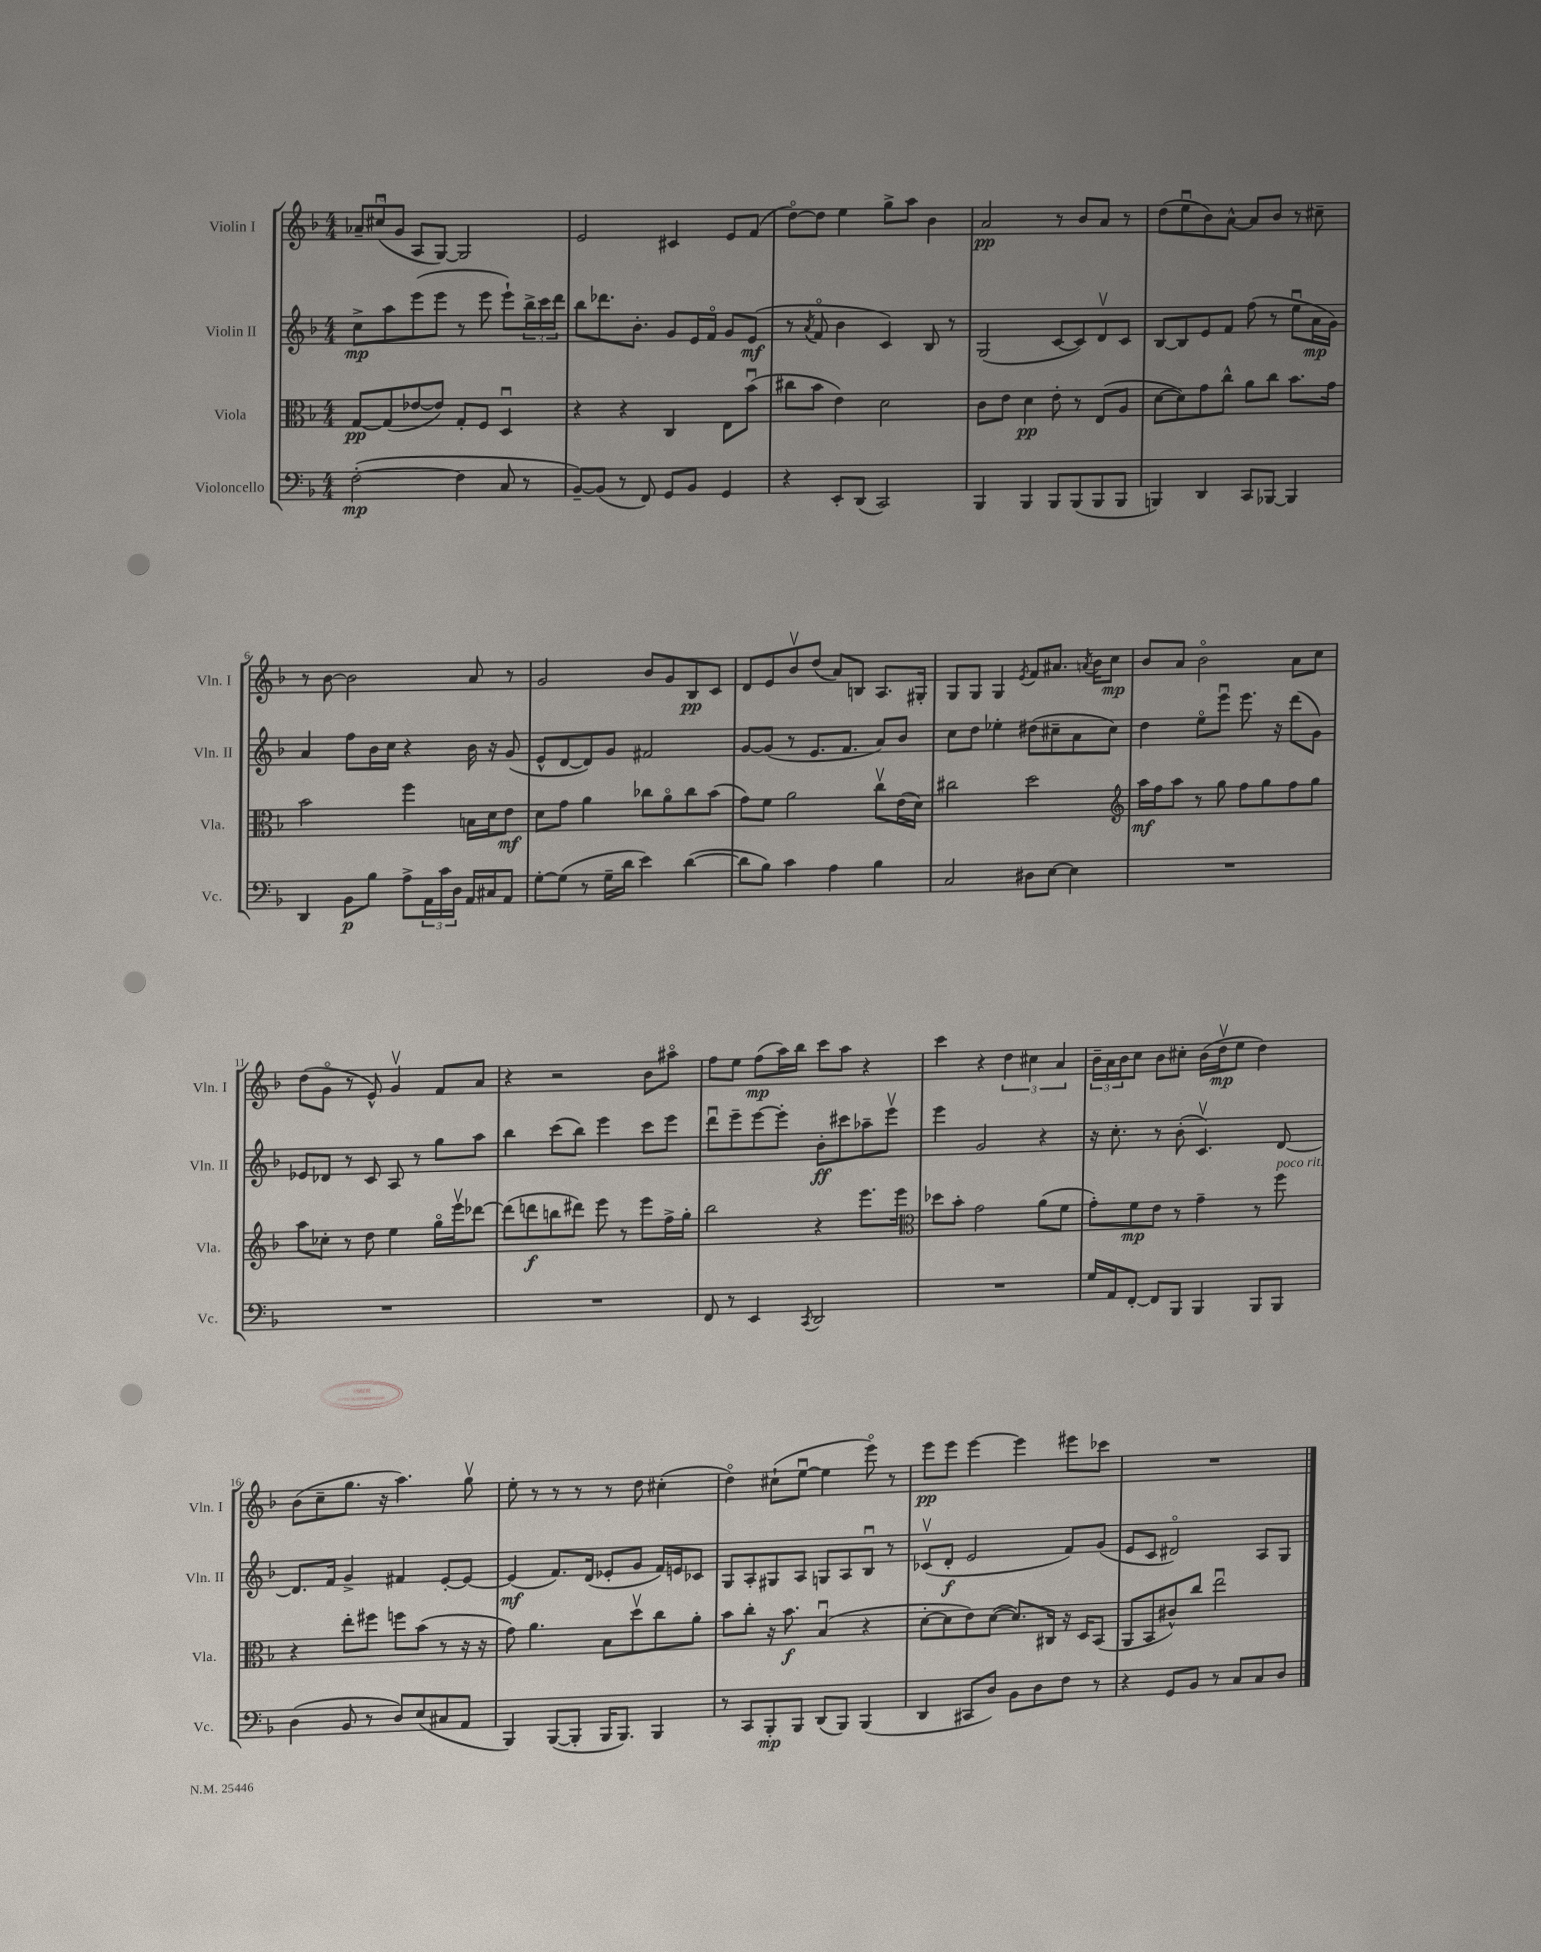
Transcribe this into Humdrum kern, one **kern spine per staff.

**kern	**dynam	**kern	**dynam	**kern	**dynam	**kern	**dynam
*part4	*part4	*part3	*part3	*part2	*part2	*part1	*part1
*staff4	*staff4	*staff3	*staff3	*staff2	*staff2	*staff1	*staff1
*I"Violoncello	*	*I"Viola	*	*I"Violin II	*	*I"Violin I	*
*I'Vc.	*	*I'Vla.	*	*I'Vln. II	*	*I'Vln. I	*
*clefF4	*	*clefC3	*	*clefG2	*	*clefG2	*
*k[b-]	*	*k[b-]	*	*k[b-]	*	*k[b-]	*
*M4/4	*	*M4/4	*	*M4/4	*	*M4/4	*
=1	=1	=1	=1	=1	=1	=1	=1
([2F'\	mp	[8G/L	pp	8cc^\L	mp	12a-X~/L	.
.	.	.	.	.	.	(12cc#Xu/	.
.	.	(8G/]	.	8aa\	.	.	.
.	.	.	.	.	.	12g/J	.
.	.	[8e-X/	.	(8eee\	.	8A/L	.
.	.	8e-/J])	.	8eee\J	.	[8G/J)	.
4F\]	.	8G'/L	.	8r	.	2G/]	.
.	.	8F/J	.	8eee\	.	.	.
8C/	.	4Du/	.	8eee`\L)	.	.	.
8r	.	.	.	24bb-^\L	.	.	.
.	.	.	.	24ccc\	.	.	.
.	.	.	.	24ddd\JJ	.	.	.
=2	=2	=2	=2	=2	=2	=2	=2
[8BB-~/L)	.	4r	.	8bb-\L	.	2e/	.
(8BB-/J]	.	.	.	8.ddd-X\	.	.	.
8r	.	4r	.	.	.	.	.
.	.	.	.	8.b-'\J	.	.	.
8FF/)	.	.	.	.	.	.	.
8GG/L	.	4C/	.	8g/L	.	4c#X/	.
8BB-/J	.	.	.	16e/L	.	.	.
.	.	.	.	16f/JJ	.	.	.
4GG/	.	8E\L	.	8g/L	.	8e/L	.
.	.	(8b-u\J	.	(8e/J	mf	(8f/J	.
=3	=3	=3	=3	=3	=3	=3	=3
4r	.	8cc#X\L	.	8r	.	[8dd\L)	.
.	.	.	.	8qa/	.	.	.
.	.	8b-\J	.	8f/	.	8dd\J]	.
8EE'/L	.	4e\)	.	4b-\	.	4ee\	.
(8DD/J	.	.	.	.	.	.	.
2CC/)	.	2d\	.	4c/)	.	8gg^\L	.
.	.	.	.	.	.	8aa\J	.
.	.	.	.	8B-/	.	4b-\	.
.	.	.	.	8r	.	.	.
=4	=4	=4	=4	=4	=4	=4	=4
4BBB-/	.	8c\L	.	(2G/	.	2a/	pp
.	.	8e\J	.	.	.	.	.
4BBB-/	.	4d\	pp	.	.	.	.
8BBB-/L	.	8e'\	.	[8c/L	.	8r	.
(8BBB-/	.	8r	.	8c/])	.	8b-/L	.
8BBB-/	.	(8E/L	.	8dv/	.	8a/J	.
8BBB-/J	.	8A/J	.	8c/J	.	8r	.
=5	=5	=5	=5	=5	=5	=5	=5
4BBBn/)	.	[8d\L	.	[8B-/L	.	(8dd\L	.
.	.	8d\])	.	8B-/]	.	8eeu\	.
4DD/	.	8g\	.	8e/	.	8b-\)	.
.	.	8cc^^\J	.	8f/J	.	[8a^^\J	.
8CC/L	.	8a\L	.	(8ff\	.	8a/L]	.
[8BBB-X/J	.	8cc\J	.	8r	.	8b-/J	.
4BBB-/]	.	8.b-\L	.	8eeu\L	.	8r	.
.	.	.	.	16a\L	mp	8cc#X~\	.
.	.	16g\Jk	.	16g\JJ)	.	.	.
!!LO:LB:g=z
=6	=6	=6	=6	=6	=6	=6	=6
4DD/	.	2b-\	.	4a/	.	8r	.
.	.	.	.	.	.	[8b-\	.
8BB-\L	p	.	.	8ff\L	.	2b-\]	.
8B-\J	.	.	.	16b-\L	.	.	.
.	.	.	.	16cc\JJ	.	.	.
8A^\L	.	4ff\	.	4r	.	.	.
24AA\L	.	.	.	.	.	.	.
24c\	.	.	.	.	.	.	.
24D\JJ	.	.	.	.	.	.	.
16AA/LL	.	16Bn\LL	.	16b-\	.	8a/	.
16C#X/J	.	16d\J	.	16r	.	.	.
8AA/J	.	8e\J	mf	(8g/	.	8r	.
=7	=7	=7	=7	=7	=7	=7	=7
[8G'\L	.	8d\L	.	8e^^/L	.	2g/	.
(8G\J]	.	8g\J	.	[8d/	.	.	.
8r	.	4a\	.	8d/])	.	.	.
16G~\LL	.	.	.	8g/J	.	.	.
16d\JJ	.	.	.	.	.	.	.
4e\)	.	8cc-X\L	.	2f#X/	.	8b-/L	.
.	.	8a\	.	.	.	8g/	.
([4d\	.	8cc-\	.	.	.	8B-/	pp
.	.	(8b-\J	.	.	.	8c/J	.
=8	=8	=8	=8	=8	=8	=8	=8
8d\L]	.	8g\L)	.	[8g/L	.	8d/L	.
8B-\J)	.	8f\J	.	(8g/J]	.	8e/	.
4c\	.	2a\	.	8r	.	8b-v/	.
.	.	.	.	8.e/L	.	(8dd/J	.
4A\	.	.	.	.	.	8a/L)	.
.	.	.	.	8.f/J	.	.	.
.	.	.	.	.	.	8Bn/J	.
4B-\	.	8ccv\L	.	8a/L)	.	8.A/L	.
.	.	(16e\L	.	8b-/J	.	.	.
.	.	16d\JJ)	.	.	.	16G#X'/Jk	.
=9	=9	=9	=9	=9	=9	=9	=9
2C/	.	2cc#X\	.	8cc\L	.	8G/L	.
.	.	.	.	8dd\J	.	8G/J	.
.	.	.	.	4ee-X'\	.	4G/	.
.	.	.	.	.	.	8qe/	.
8D#X\L	.	2dd\	.	(8dd#X\L	.	8f/L	.
[8E\J	.	.	.	8cc#X~\	.	8.a#X/J	.
4E\]	.	.	.	8a\	.	.	.
.	.	.	.	.	.	8qan/	.
.	.	.	.	.	.	16b-\KL	.
.	.	.	.	8cc#\J)	.	8cc\J	mp
=10	=10	=10	=10	=10	=10	=10	=10
*	*	*clefG2	*	*	*	*	*
1r	.	16aa\LL	mf	4dd\	.	8b-/L	.
.	.	16ff\J	.	.	.	.	.
.	.	8aa\J	.	.	.	8a/J	.
.	.	8r	.	8ee\L	.	2b-\	.
.	.	8gg\	.	8eeeu\J	.	.	.
.	.	8ff\L	.	8.eee\	.	.	.
.	.	8gg\	.	.	.	.	.
.	.	.	.	16r	.	.	.
.	.	8ff\	.	(8ddd\L	.	8a\L	.
.	.	8gg\J	.	8g\J)	.	8cc\J	.
!!LO:LB:g=z
=11	=11	=11	=11	=11	=11	=11	=11
1r	.	8aa\L	.	8e-X/L	.	(8dd\L	.
.	.	8cc-X'\J	.	8d-X/J	.	8g\J	.
.	.	8r	.	8r	.	8r	.
.	.	8dd\	.	8c/	.	8e^^/)	.
.	.	4ee\	.	8A/	.	4gv/	.
.	.	.	.	8r	.	.	.
.	.	16gg\LL	.	8gg\L	.	8f/L	.
.	.	16eeev\J	.	.	.	.	.
.	.	[8ddd-X\J	.	8aa\J	.	8a/J	.
=12	=12	=12	=12	=12	=12	=12	=12
1r	.	(8ddd-\L]	.	4bb-\	.	4r	.
.	.	8dddn\	f	.	.	.	.
.	.	8bbn\	.	(8ccc\L	.	2r	.
.	.	8ddd#X\J)	.	8bb-\J)	.	.	.
.	.	8eee\	.	4eee\	.	.	.
.	.	8r	.	.	.	.	.
.	.	8eee\L	.	8ccc\L	.	8b-\L	.
.	.	16ff^\L	.	8eee\J	.	8aa#X\J	.
.	.	16gg'\JJ	.	.	.	.	.
=13	=13	=13	=13	=13	=13	=13	=13
8FF/	.	2bb-\	.	8dddu\L	.	8ff\L	.
8r	.	.	.	8eee~\	.	8ee\J	.
4EE/	.	.	.	[8eee\	.	(8ff\L	mp
.	.	.	.	8eee'\J]	.	16aa\L)	.
.	.	.	.	.	.	16bb-\JJ	.
8qCC/	.	.	.	.	.	.	.
2DD/	.	4r	.	8b-'\L	ff	8ccc\L	.
.	.	.	.	8ccc#X\	.	8aa\J	.
.	.	8.eee\L	.	8aa-X~\	.	4r	.
.	.	.	.	8eeev\J	.	.	.
.	.	16eee\Jk	.	.	.	.	.
=14	=14	=14	=14	=14	=14	=14	=14
*	*	*clefC3	*	*	*	*	*
1r	.	8dd-X\L	.	4eee\	.	4ccc\	.
.	.	8b-'\J	.	.	.	.	.
.	.	2g\	.	2g/	.	4r	.
.	.	.	.	.	.	6dd\	.
.	.	.	.	.	.	6cc#X\	.
.	.	(8a\L	.	4r	.	.	.
.	.	.	.	.	.	6a/	.
.	.	8f\J	.	.	.	.	.
=15	=15	=15	=15	=15	=15	=15	=15
16G/LL	.	8g'\L)	.	16r	.	24b-~\LL	.
.	.	.	.	.	.	24a\	.
16AA/J	.	.	.	8.cc'\	.	.	.
.	.	.	.	.	.	24b-\J	.
[8FF'/J	.	8f\	mp	.	.	8cc\J	.
8FF/L]	.	8e\J	.	8r	.	8b-\L	.
8BBB-/J	.	8r	.	(8b-'\	.	8cc#X'\J	.
4BBB-/	.	4g~\	.	4.cv/)	.	(16b-\LL	.
.	.	.	.	.	.	16ddv\J	mp
.	.	.	.	.	.	8ee\J	.
8BBB-/L	.	8r	.	.	.	4dd\)	.
!	!	!LO:TX:a:i:t=poco rit.	!	!	!	!	!
8BBB-/J	.	8ff\	.	[8d/	.	.	.
!!LO:LB:g=z
=16	=16	=16	=16	=16	=16	=16	=16
(4D\	.	4r	.	8.d/L]	.	(8b-\L	.
.	.	.	.	.	.	8cc~\	.
.	.	.	.	16f/Jk	.	.	.
8BB-/	.	8ee'\L	.	4g^/	.	8.gg\J	.
8r	.	8ff#X\J	.	.	.	.	.
.	.	.	.	.	.	16r	.
8D/L)	.	8ffn\L	.	4f#X/	.	4.aa\)	.
(8E/	.	(8b-\J	.	.	.	.	.
8C#X/	.	8r	.	[8e'/L	.	.	.
8AA/J	.	16r	.	8e/J_	.	8ggv\	.
.	.	16r	.	.	.	.	.
=17	=17	=17	=17	=17	=17	=17	=17
4BBB-/)	.	8g\)	.	(4e/]	mf	8ee'\	.
.	.	4.a\	.	.	.	8r	.
([8BBB-/L	.	.	.	8.f/L)	.	8r	.
8BBB-'/J]	.	.	.	.	.	8r	.
.	.	.	.	(16d/Jk	.	.	.
16BBB-/KL	.	8B-\L	.	8e-X'/L	.	8r	.
8.BBB-/J)	.	.	.	.	.	.	.
.	.	8ddv\	.	8g/J	.	8dd\	.
4BBB-/	.	8cc\	.	16f/LL)	.	(4cc#X'\	.
.	.	.	.	16en/J	.	.	.
.	.	8a'\J	.	8c-X/J	.	.	.
=18	=18	=18	=18	=18	=18	=18	=18
8r	.	8b-\L	.	8G/L	.	4dd\)	.
8CC/L	.	8cc'\J	.	8A'/	.	.	.
8BBB-'/	mp	16r	.	8G#X/	.	(8cc#X`\L	.
.	.	8.b-\	f	.	.	.	.
8BBB-/J	.	.	.	8A/J	.	[8eeu\J	.
(8DD/L	.	(4B-u/	.	8Gn/L	.	4ee\]	.
8BBB-/J)	.	.	.	8A/	.	.	.
(4BBB-/	.	4r	.	8B-u/J	.	8eee\)	.
.	.	.	.	8r	.	8r	.
=19	=19	=19	=19	=19	=19	=19	=19
4DD/	.	[8d'\L	.	(8c-Xv/L	.	8eee\L	pp
.	.	8d\]	.	8d'/J	f	8eee\J	.
8CC#X/L	.	8e\)	.	2e/	.	[4eee\	.
8D/J)	.	([8d\J	.	.	.	.	.
8BB-\L	.	8.d/L])	.	.	.	4eee\]	.
8D\	.	.	.	.	.	.	.
.	.	16C#X/Jk	.	.	.	.	.
8F\J	.	16r	.	8f/L)	.	8eee#X\L	.
.	.	16D/KL	.	.	.	.	.
8r	.	(8BB-/J	.	(8g/J	.	8ccc-X\J	.
=20	=20	=20	=20	=20	=20	=20	=20
4r	.	8AA/L	.	8e/L	.	1r	.
.	.	8BB-/	.	8c/J	.	.	.
8GG/L	.	8c#X^^/)	.	2d#X/)	.	.	.
8BB-/J	.	8cc/J	.	.	.	.	.
8r	.	2eeu\	.	.	.	.	.
8C/L	.	.	.	.	.	.	.
8C/	.	.	.	8A/L	.	.	.
8D/J	.	.	.	8G/J	.	.	.
==	==	==	==	==	==	==	==
*-	*-	*-	*-	*-	*-	*-	*-
